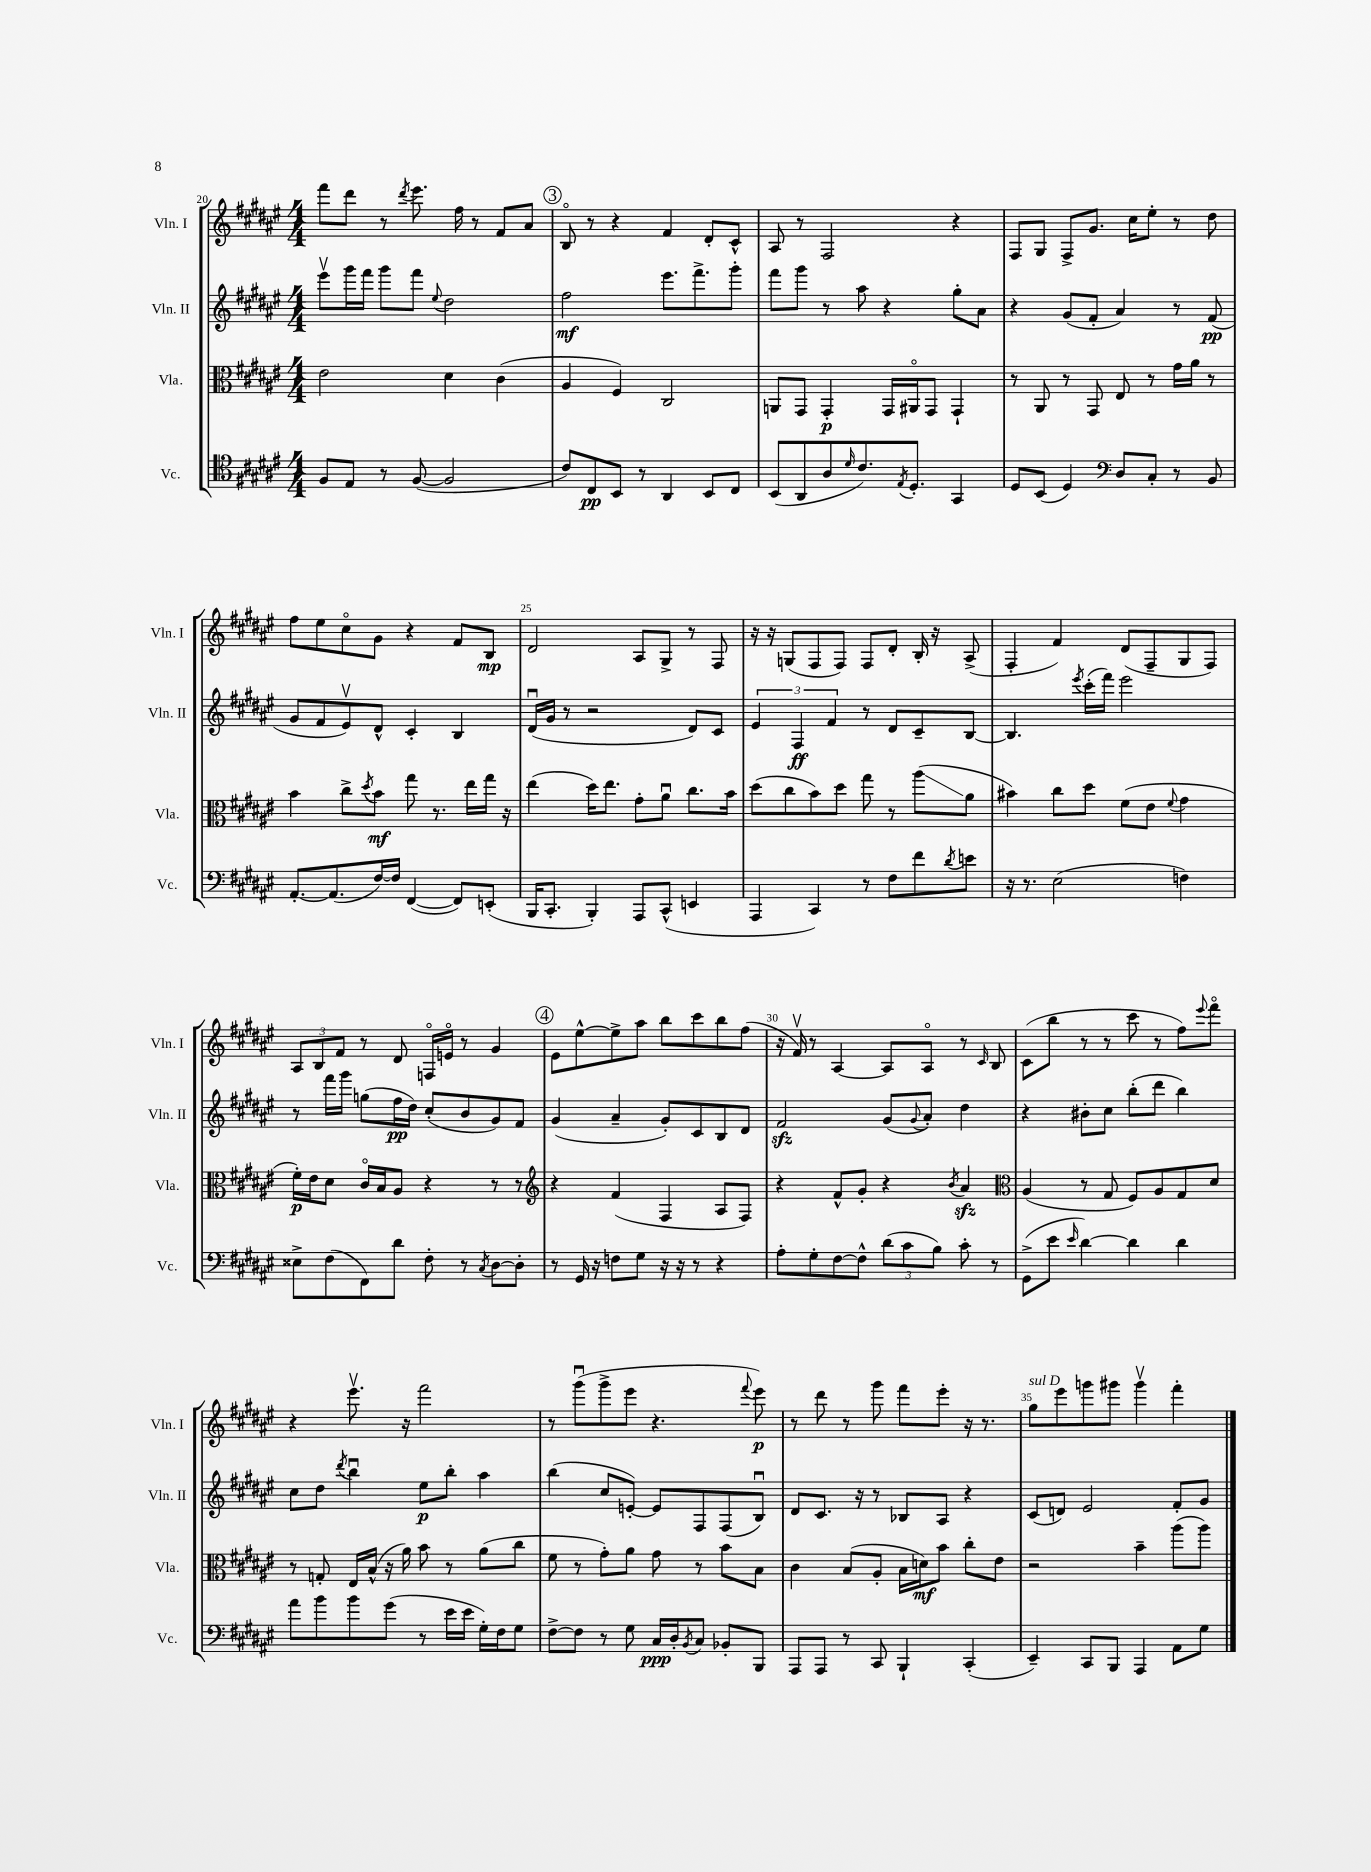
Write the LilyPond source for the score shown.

<<
\new StaffGroup <<
\new Staff = "s0" \with { instrumentName = "Vln. I" shortInstrumentName = "Vln. I" } {
    \clef treble \key fis \major \numericTimeSignature \time 4/4
    fis'''8 dis'''8 r8 \acciaccatura { dis'''8 } eis'''8. fis''16 r8 fis'8 ais'8 |
    \mark \markup { \circle "3" } b8\flageolet r8 r4 fis'4 dis'8-. cis'8-^ |
    ais8 r8 fis2 r4 |
    fis8 gis8 fis8-> gis'8. cis''16 eis''8-. r8 dis''8 |
    fis''8 eis''8 cis''8\flageolet gis'8 r4 fis'8 b8\mp |
    dis'2 ais8 gis8-> r8 fis8 |
    r16 r16 g8( fis8 fis8) fis8 dis'8-. b16-. r16 ais8->( |
    fis4-. fis'4) dis'8( fis8-- gis8 fis8) |
    \tuplet 3/2 { ais8 b8 fis'8 } r8 dis'8 f16\flageolet e'16\flageolet r8 gis'4 |
    \mark \markup { \circle "4" } eis'8 eis''8~-^ eis''8-> ais''8 b''8 cis'''8 b''8 fis''8( |
    r16 fis'16\upbow) r8 ais4~ ais8 ais8\flageolet r8 \grace { cis'16 } b8 |
    cis'8( b''8 r8 r8 cis'''8 r8 fis''8) \appoggiatura { eis'''8 } fis'''8\flageolet |
    r4 eis'''8.\upbow r16 fis'''2 |
    r8 gis'''8\downbow( gis'''8-> eis'''8 r4. \appoggiatura { fis'''8 } eis'''8\p) |
    r8 dis'''8 r8 gis'''8 fis'''8 eis'''8-. r16 r8. |
    gis''8^\markup { \italic "sul D" } eis'''8 g'''8 gis'''8 gis'''4\upbow fis'''4-. \bar "|." |
}
\new Staff = "s1" \with { instrumentName = "Vln. II" shortInstrumentName = "Vln. II" } {
    \clef treble \key fis \major \numericTimeSignature \time 4/4
    eis'''8\upbow gis'''16 fis'''16 gis'''8 fis'''8 \appoggiatura { eis''8 } dis''2 |
    \mark \markup { \circle "3" } fis''2\mf eis'''8. fis'''8.-> gis'''8-. |
    fis'''8 gis'''8 r8 ais''8 r4 gis''8-. ais'8 |
    r4 gis'8( fis'8-. ais'4) r8 fis'8\pp( |
    gis'8 fis'8 eis'8\upbow) dis'8-^ cis'4-. b4 |
    dis'16\downbow( gis'16 r8 r2 dis'8) cis'8 |
    \tuplet 3/2 { eis'4 fis4\ff fis'4 } r8 dis'8 cis'8-- b8~ |
    b4. \acciaccatura { eis'''8 } cis'''16-.( fis'''16) eis'''2 |
    r8 fis'''16 gis'''16 g''8( fis''16\pp dis''16) cis''8-.( b'8 gis'8) fis'8 |
    \mark \markup { \circle "4" } gis'4( ais'4-- gis'8-.) cis'8 b8 dis'8 |
    fis'2\sfz gis'8( \appoggiatura { gis'8 } ais'8-.) dis''4 |
    r4 bis'8-. cis''8 b''8-.( dis'''8 b''4) |
    cis''8 dis''8 \acciaccatura { dis'''8 } b''4\downbow eis''8\p b''8-. ais''4 |
    b''4( cis''8 e'8~-.) e'8 fis8 fis8( b8\downbow) |
    dis'8 cis'8. r16 r8 bes8 ais8 r4 |
    cis'8( d'8) eis'2 fis'8-. gis'8 \bar "|." |
}
\new Staff = "s2" \with { instrumentName = "Vla." shortInstrumentName = "Vla." } {
    \clef alto \key fis \major \numericTimeSignature \time 4/4
    eis'2 dis'4 cis'4( |
    \mark \markup { \circle "3" } ais4 fis4) cis2 |
    a,8 gis,8 gis,4-.\p gis,16 ais,16\flageolet gis,8 gis,4-! |
    r8 ais,8 r8 gis,8 eis8 r8 gis'16 ais'16 r8 |
    b'4 cis''8-> \acciaccatura { dis''8 } b'8\mf gis''8 r8. eis''16 gis''16 r16 |
    eis''4( dis''16) eis''8. gis'8-. ais'8\downbow cis''8. b'16 |
    dis''8( cis''8 b'8) dis''8 gis''8 r8 ais''8\glissando( ais'8 |
    bis'4) cis''8 dis''8 fis'8( eis'8 \appoggiatura { fis'8 } gis'4 |
    fis'16-.\p) eis'16 dis'8 cis'16\flageolet b16 ais8 r4 r8 r8 |
    \mark \markup { \circle "4" } \clef treble r4 fis'4( fis4 ais8 fis8) |
    r4 fis'8-^ gis'8-. r4 \acciaccatura { b'8 } ais'4\sfz |
    \clef alto ais4( r8 gis8 fis8) ais8 gis8 dis'8 |
    r8 g8-. eis16 b16-^( r16 ais'16) b'8 r8 ais'8( cis''8 |
    fis'8 r8 gis'8-.) ais'8 gis'8 r8 b'8 b8 |
    cis'4 b8( ais8-. b16 d'16\mf) b'8 cis''8-. eis'8 |
    r2 b'4-- ais''8( ais''8) \bar "|." |
}
\new Staff = "s3" \with { instrumentName = "Vc." shortInstrumentName = "Vc." } {
    \clef tenor \key fis \major \numericTimeSignature \time 4/4
    fis8 eis8 r8 fis8~( fis2 |
    \mark \markup { \circle "3" } cis'8) cis8\pp b,8 r8 ais,4 b,8 cis8 |
    b,8( ais,8 ais8 \grace { dis'16 } cis'8.) \acciaccatura { eis8 } dis8.-. gis,4 |
    dis8 b,8( dis4) \clef bass dis8 cis8-. r8 b,8 |
    ais,8.~-. ais,8.( fis16~) fis16 fis,4~( fis,8) e,8-.( |
    b,,16 cis,8.-. b,,4-.) ais,,8 cis,8-^( e,4 |
    ais,,4 cis,4) r8 fis8 fis'8 \acciaccatura { dis'8 } e'8 |
    r16 r8. eis2( f4) |
    eisis8-> fis8( fis,8) dis'8 fis8-. r8 \acciaccatura { cis8 } dis8~ dis8-. |
    \mark \markup { \circle "4" } r8 gis,16 r16 f8 gis8 r16 r16 r8 r4 |
    ais8-. gis8-. fis8~ fis8-^ \tuplet 3/2 { dis'8( cis'8 b8) } cis'8-. r8 |
    gis,8->( eis'8 \grace { eis'16 } dis'4~) dis'4 dis'4 |
    ais'8 b'8 b'8 gis'8( r8 eis'16 eis'16 gis16-.) fis16 gis8 |
    fis8~-> fis8 r8 gis8 cis16\ppp dis16-. \acciaccatura { b,8 } cis8 bes,8-. b,,8 |
    ais,,8 ais,,8 r8 cis,8 b,,4-! cis,4-.( |
    eis,4--) cis,8 b,,8 ais,,4 ais,8 gis8 \bar "|." |
}
>>
>>
\layout { \context { \Score currentBarNumber = #20 \override BarNumber.break-visibility = ##(#f #t #t) barNumberVisibility = #(every-nth-bar-number-visible 5) } }
